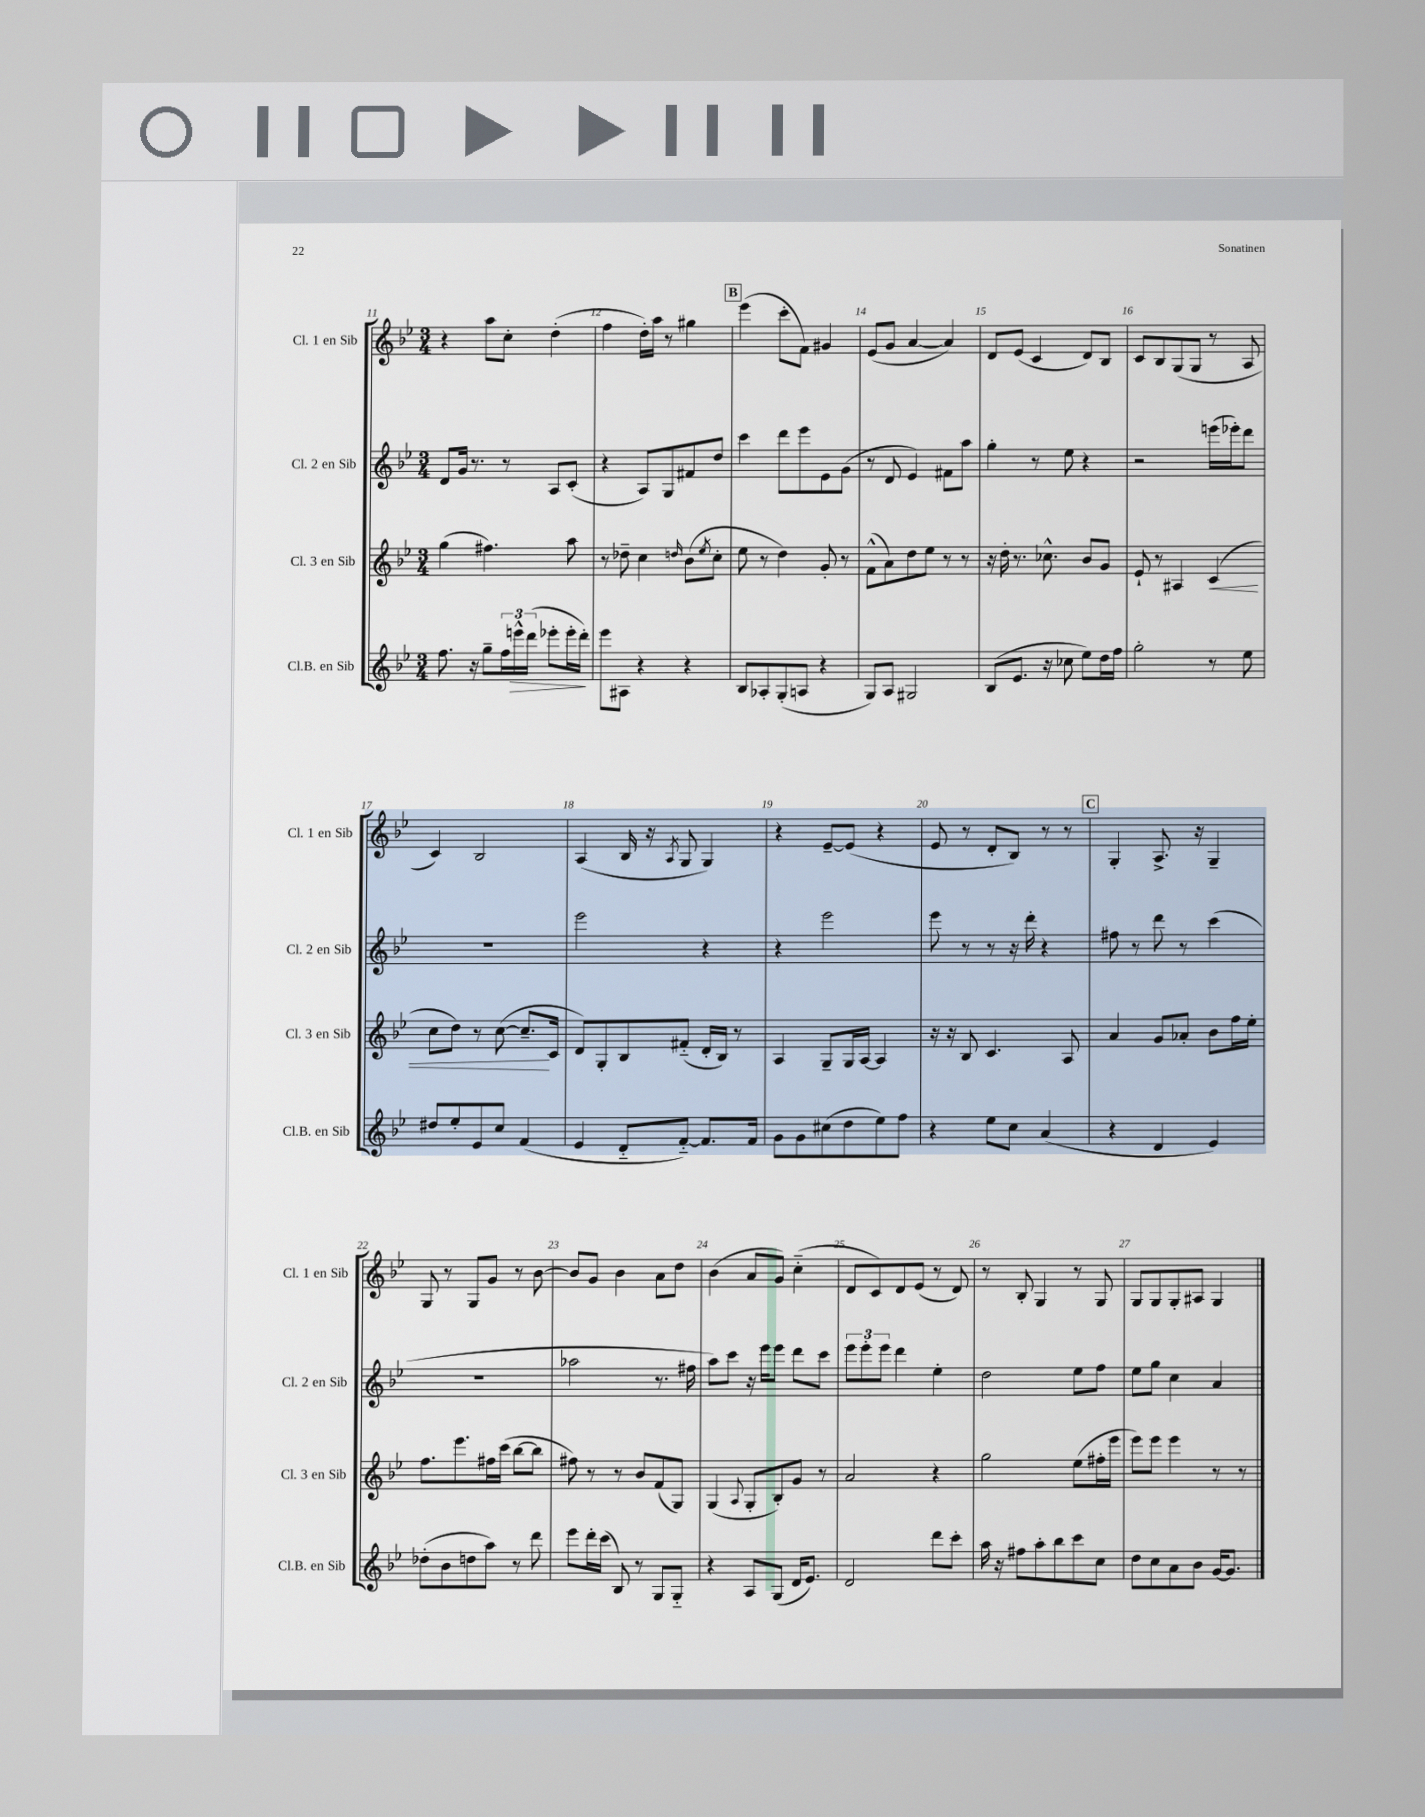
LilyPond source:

<<
\new StaffGroup <<
\new Staff = "s0" \with { instrumentName = "Cl. 1 en Sib" shortInstrumentName = "Cl. 1 en Sib" } {
    \clef treble \key bes \major \numericTimeSignature \time 3/4
    r4 a''8 c''8-. d''4-.( |
    f''4 d''16-.) a''16 r8 gis''4 |
    \mark \markup { \box "B" } ees'''4( c'''8-. f'8) gis'4 |
    ees'8( g'8 a'4~ a'4) |
    d'8 ees'8( c'4 d'8) bes8 |
    c'8 bes8 g8( g8 r8 a8 |
    c'4) bes2 |
    a4( bes16 r16 \acciaccatura { a8 } g8 g4) |
    r4 ees'8~-- ees'8( r4 |
    ees'8 r8 d'8-. bes8) r8 r8 |
    \mark \markup { \box "C" } g4-. a8.-> r16 g4-- |
    g8 r8 g8 g'8 r8 bes'8~ |
    bes'8 g'8 bes'4 a'8 d''8 |
    bes'4( a'8 g'8) c''4-_( |
    d'8 c'8) d'8 ees'8( r8 d'8) |
    r8 bes8-. g4 r8 g8 |
    g8 g8 g8-. ais8 g4 \bar "|." |
}
\new Staff = "s1" \with { instrumentName = "Cl. 2 en Sib" shortInstrumentName = "Cl. 2 en Sib" } {
    \clef treble \key bes \major \numericTimeSignature \time 3/4
    d'8 g'16 r8. r8 a8 c'8-.( |
    r4 a8) g8 fis'8 d''8 |
    \mark \markup { \box "B" } c'''4 d'''8 ees'''8 ees'8 g'8( |
    r8 d'8 ees'4) fis'8 a''8 |
    g''4-. r8 ees''8 r4 |
    r2 e'''16( ees'''16-.) d'''8 |
    R2. |
    ees'''2 r4 |
    r4 ees'''2 |
    ees'''8 r8 r8 r16 d'''16-. r4 |
    \mark \markup { \box "C" } fis''8 r8 d'''8 r8 c'''4( |
    R2. |
    aes''2 r8. fis''16 |
    a''8) c'''8 r16 ees'''16 ees'''8 d'''8 c'''8 |
    \tuplet 3/2 { ees'''8 ees'''8-. ees'''8 } d'''4 ees''4-. |
    d''2 ees''8 f''8 |
    ees''8 g''8 c''4 a'4 \bar "|." |
}
\new Staff = "s2" \with { instrumentName = "Cl. 3 en Sib" shortInstrumentName = "Cl. 3 en Sib" } {
    \clef treble \key bes \major \numericTimeSignature \time 3/4
    g''4( fis''4.) a''8 |
    r8 des''8-- c''4 \grace { d''16 } bes'8( \acciaccatura { ees''8 } c''8-. |
    \mark \markup { \box "B" } ees''8 r8 d''4) g'8-. r8 |
    f'8-^( a'8) d''8 ees''8 r8 r8 |
    r16 d''16-. r8. ces''8.-^ bes'8 g'8 |
    ees'8-! r8 ais4 c'4\<( |
    c''8 d''8) r8 c''8~( c''8.--\! c'16 |
    d'8) g8-. bes8 fis'8-_( d'16-. bes16) r8 |
    a4 g8-- g16 a16~ a4 |
    r16 r16 bes8 c'4. a8 |
    \mark \markup { \box "C" } a'4 g'8 aes'8-. bes'8 f''16 ees''16-. |
    f''8. ees'''8. fis''16 c'''16( bes''8~ bes''8 |
    fis''8) r8 r8 bes'8 f'8( g8) |
    g4( \appoggiatura { a8 } g8-. bes8-.) g'8 r8 |
    a'2 r4 |
    g''2 ees''8( fis''16-. ees'''16 |
    ees'''8) ees'''8 ees'''4 r8 r8 \bar "|." |
}
\new Staff = "s3" \with { instrumentName = "Cl.B. en Sib" shortInstrumentName = "Cl.B. en Sib" } {
    \clef treble \key bes \major \numericTimeSignature \time 3/4
    f''8. r16 g''8-- \tuplet 3/2 { f''16 e'''16-^\> d'''16( } ees'''8-. ees'''16-. d'''16-.\!) |
    ees'''8 ais8 r4 r4 |
    \mark \markup { \box "B" } bes8 aes8-. g8-.( a8 r4 |
    g8) a8 gis2 |
    bes8( ees'8. r16 ces''8 ees''8) d''16 f''16 |
    g''2-. r8 ees''8 |
    dis''8 ees''8-. ees'8 c''8 f'4( |
    ees'4 d'8-_ f'8~-_) f'8. f'16 |
    g'8 g'8 cis''8( d''8 ees''8) f''8 |
    r4 ees''8 c''8 a'4( |
    \mark \markup { \box "C" } r4 d'4 ees'4) |
    des''8-.( bes'8 d''8 a''8) r8 d'''8 |
    ees'''8 d'''16-. c'''16( bes8) r8 g8 g8-_ |
    r4 a8 g8( d'16 ees'8.) |
    d'2 d'''8 c'''8-. |
    a''16 r16 fis''8 a''8-. bes''8 c'''8 c''8 |
    d''8 c''8 a'8 bes'8 g'16~ g'8. \bar "|." |
}
>>
>>
\layout { \context { \Score currentBarNumber = #11 \override BarNumber.break-visibility = ##(#f #t #t) barNumberVisibility = #all-bar-numbers-visible } }
